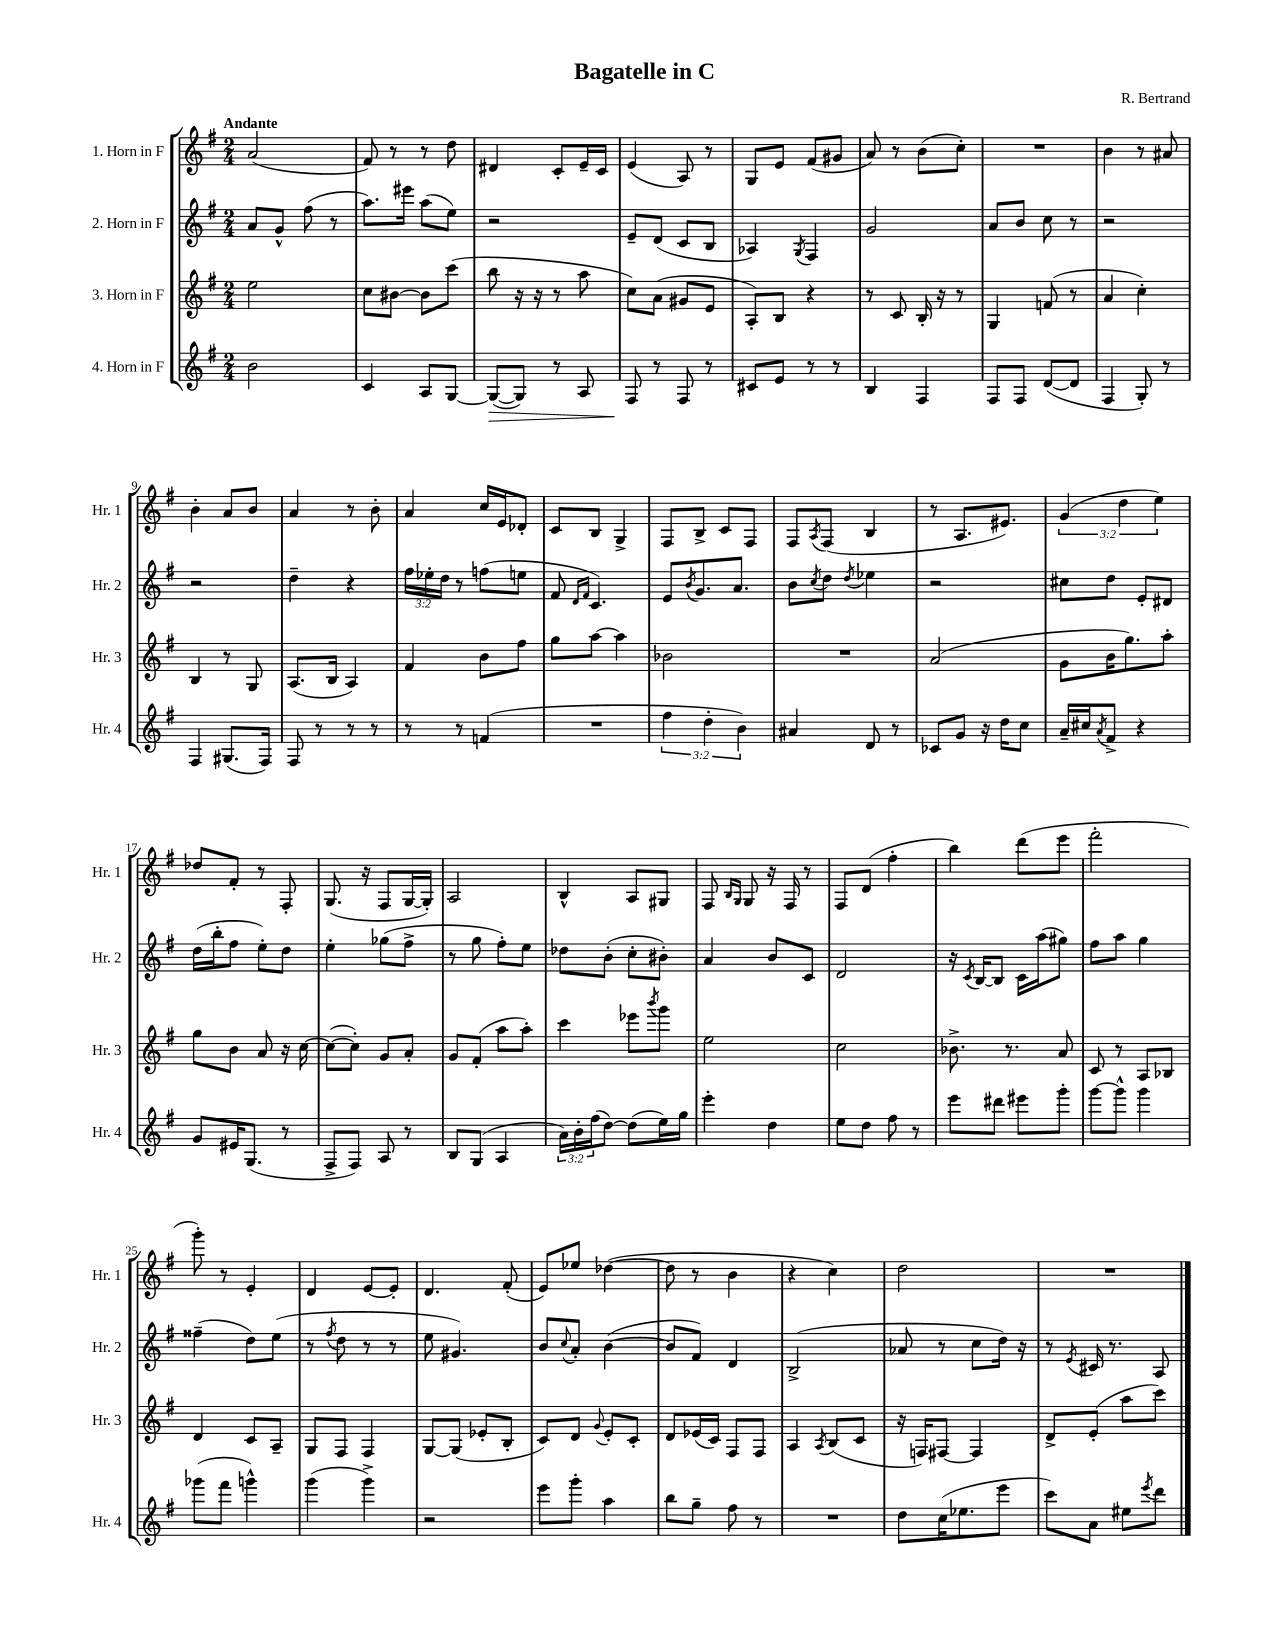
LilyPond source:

\header { title = "Bagatelle in C" composer = "R. Bertrand" }
<<
\new StaffGroup <<
\new Staff = "s0" \with { instrumentName = "1. Horn in F" shortInstrumentName = "Hr. 1" } {
    \clef treble \key g \major \numericTimeSignature \time 2/4 \override Staff.TupletNumber.text = #tuplet-number::calc-fraction-text \tempo "Andante"
    a'2( |
    fis'8) r8 r8 d''8 |
    dis'4 c'8-. e'16-- c'16 |
    e'4( a8) r8 |
    g8 e'8 fis'8( gis'8 |
    a'8) r8 b'8( c''8-.) |
    R2 |
    b'4 r8 ais'8 |
    b'4-. a'8 b'8 |
    a'4 r8 b'8-. |
    a'4 c''16 e'16 des'8-. |
    c'8 b8 g4-> |
    fis8 b8-> c'8 fis8 |
    fis8 \acciaccatura { a8 } fis8( b4 |
    r8 a8. eis'8.) |
    \tuplet 3/2 { g'4( d''4 e''4) } |
    des''8 fis'8-. r8 fis8-. |
    g8.( r16 fis8 g16~ g16-.) |
    a2 |
    b4-^ a8 gis8 |
    fis8 \grace { b16 g16 } g8 r16 fis16 r8 |
    fis8 d'8( fis''4-. |
    b''4) d'''8( e'''8 |
    fis'''2-. |
    g'''8-.) r8 e'4-. |
    d'4 e'8~ e'8-. |
    d'4. fis'8-.( |
    e'8) ees''8 des''4~( |
    des''8 r8 b'4 |
    r4 c''4) |
    d''2 |
    R2 \bar "|." |
}
\new Staff = "s1" \with { instrumentName = "2. Horn in F" shortInstrumentName = "Hr. 2" } {
    \clef treble \key g \major \numericTimeSignature \time 2/4 \override Staff.TupletNumber.text = #tuplet-number::calc-fraction-text
    a'8 g'8-^ fis''8( r8 |
    a''8.) eis'''16 a''8( e''8) |
    r2 |
    e'8-- d'8( c'8 b8 |
    aes4) \acciaccatura { g8 } fis4 |
    g'2 |
    a'8 b'8 c''8 r8 |
    r2 |
    r2 |
    d''4-- r4 |
    \tuplet 3/2 { fis''16 ees''16-. d''16 } r8 f''8( e''8 |
    fis'8 \grace { d'16 fis'16 } c'4.) |
    e'8 \acciaccatura { b'8 } g'8. a'8. |
    b'8 \acciaccatura { c''8 } d''8 \acciaccatura { d''8 } ees''4 |
    r2 |
    cis''8 d''8 e'8-. dis'8 |
    d''16( b''16-. fis''8 e''8-.) d''8 |
    e''4-. ges''8( fis''8-> |
    r8 g''8 fis''8-.) e''8 |
    des''8 b'8-.( c''8-. bis'8-.) |
    a'4 b'8 c'8 |
    d'2 |
    r16 \acciaccatura { c'8 } b16~ b8 c'16 a''16( gis''8) |
    fis''8 a''8 g''4 |
    fisis''4--( d''8) e''8( |
    r8 \acciaccatura { fis''8 } d''8 r8 r8 |
    e''8 gis'4.) |
    b'8 \appoggiatura { c''8 } a'8-. b'4~( |
    b'8 fis'8) d'4 |
    b2->( |
    aes'8 r8 c''8 d''16) r16 |
    r8 \acciaccatura { e'8 } cis'16 r8. a8 \bar "|." |
}
\new Staff = "s2" \with { instrumentName = "3. Horn in F" shortInstrumentName = "Hr. 3" } {
    \clef treble \key g \major \numericTimeSignature \time 2/4
    e''2 |
    c''8 bis'8~ bis'8 c'''8( |
    b''8 r16 r16 r8 a''8 |
    c''8) a'8( gis'8 e'8 |
    a8-.) b8 r4 |
    r8 c'8 b16-. r16 r8 |
    g4 f'8( r8 |
    a'4 c''4-.) |
    b4 r8 g8 |
    a8.( b16 a4) |
    fis'4 b'8 fis''8 |
    g''8 a''8~ a''4 |
    bes'2 |
    R2 |
    a'2( |
    g'8 b'16 g''8.) a''8-. |
    g''8 b'8 a'8 r16 c''16~ |
    c''8~( c''8-.) g'8 a'8-. |
    g'8 fis'8-.( a''8 a''8-.) |
    c'''4 ees'''8 \acciaccatura { b'''8 } g'''8 |
    e''2 |
    c''2 |
    bes'8.-> r8. a'8 |
    c'8 r8 a8 bes8 |
    d'4 c'8 a8-- |
    g8 fis8 fis4 |
    g8~ g8( ees'8-. b8-. |
    c'8) d'8 \appoggiatura { g'8 } e'8-. c'8-. |
    d'8 ees'16( c'16) fis8 fis8 |
    a4 \acciaccatura { a8 } b8( c'8 |
    r16 f16) fis8~ fis4 |
    d'8-> e'8-.( a''8 c'''8) \bar "|." |
}
\new Staff = "s3" \with { instrumentName = "4. Horn in F" shortInstrumentName = "Hr. 4" } {
    \clef treble \key g \major \numericTimeSignature \time 2/4 \override Staff.TupletNumber.text = #tuplet-number::calc-fraction-text
    b'2 |
    c'4 a8 g8~ |
    g8~\>( g8) r8 a8 |
    fis8\! r8 fis8 r8 |
    cis'8 e'8 r8 r8 |
    b4 fis4 |
    fis8 fis8 d'8~( d'8 |
    fis4 g8-.) r8 |
    fis4 gis8.( fis16) |
    fis8 r8 r8 r8 |
    r8 r8 f'4( |
    R2 |
    \tuplet 3/2 { fis''4 d''4-. b'4) } |
    ais'4 d'8 r8 |
    ces'8 g'8 r16 d''16 c''8 |
    a'16-- cis''16 \acciaccatura { a'8 } fis'8-> r4 |
    g'8 eis'16 g8.( r8 |
    fis8-> fis8) a8 r8 |
    b8 g8( a4 |
    \tuplet 3/2 { a'16) b'16-. fis''16( } d''8~) d''8( e''16) g''16 |
    e'''4-. d''4 |
    e''8 d''8 fis''8 r8 |
    e'''8 dis'''8 eis'''8 g'''8-. |
    g'''8~ g'''8-^ g'''4 |
    ges'''8( fis'''8 g'''4-^) |
    g'''4( g'''4->) |
    r2 |
    e'''8 g'''8-. a''4 |
    b''8 g''8-- fis''8 r8 |
    R2 |
    d''8 c''16( ees''8. e'''8 |
    c'''8) a'8 eis''8 \acciaccatura { e'''8 } d'''8 \bar "|." |
}
>>
>>
